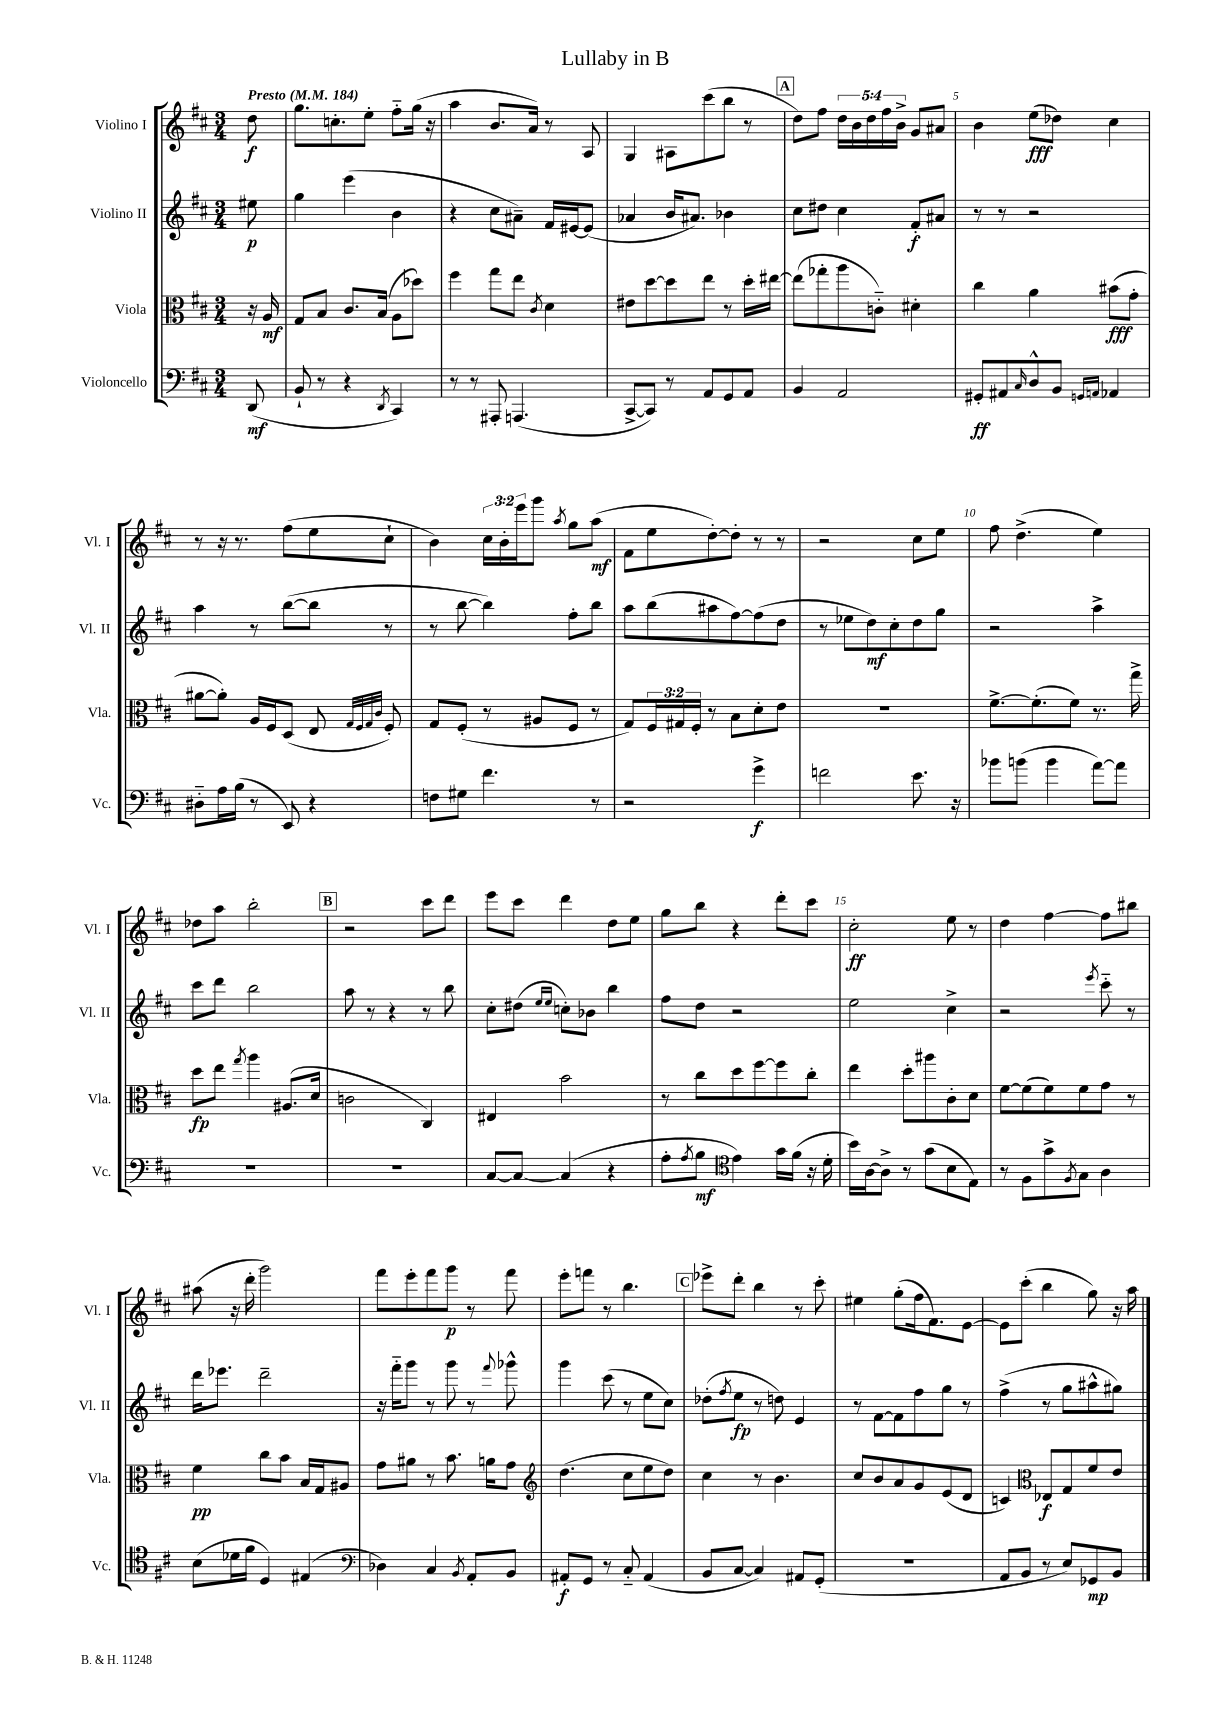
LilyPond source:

\header { title = "Lullaby in B" }
<<
\new StaffGroup <<
\new Staff = "s0" \with { instrumentName = "Violino I" shortInstrumentName = "Vl. I" } {
    \clef treble \key d \major \numericTimeSignature \time 3/4 \override Staff.TupletNumber.text = #tuplet-number::calc-fraction-text \partial 8 \tempo "Presto" 4 = 184
    d''8\f |
    g''8. c''8.-. e''8-. fis''8-_ g''16( r16 |
    a''4 b'8. a'16) r8 a8 |
    g4 ais8 cis'''8( b''8 r8 |
    \mark \markup { \box "A" } d''8) fis''8 \tuplet 5/4 { d''16 b'16 d''16 fis''16 b'16-> } g'8 ais'8 |
    b'4 e''8\fff( des''8) cis''4 |
    r8 r16 r8. fis''8( e''8 cis''8-! |
    b'4) \tuplet 3/2 { cis''16 b'16-. e'''16 } g'''8 \acciaccatura { a''8 } g''8 a''8\mf( |
    fis'8 e''8 d''8~-.) d''8-. r8 r8 |
    r2 cis''8 e''8 |
    fis''8 d''4.->( e''4) |
    des''8 a''8 b''2-. |
    \mark \markup { \box "B" } r2 cis'''8 d'''8 |
    e'''8 cis'''8 d'''4 d''8 e''8 |
    g''8 b''8 r4 d'''8-. cis'''8 |
    cis''2-.\ff e''8 r8 |
    d''4 fis''4~ fis''8 bis''8 |
    ais''8( r16 d'''16-. g'''2) |
    fis'''8 e'''8-. fis'''8 g'''8\p r8 fis'''8 |
    e'''8-. f'''8 r8 b''4. |
    \mark \markup { \box "C" } ees'''8-> d'''8-. b''4 r8 cis'''8-. |
    eis''4 g''8-.( fis''16 fis'8.) e'8~ |
    e'8 cis'''8-.( b''4 g''8) r16 a''16 \bar "|." |
}
\new Staff = "s1" \with { instrumentName = "Violino II" shortInstrumentName = "Vl. II" } {
    \clef treble \key d \major \numericTimeSignature \time 3/4 \partial 8
    eis''8\p |
    g''4 e'''4( b'4 |
    r4 cis''8 ais'8--) fis'16 eis'16~ eis'8( |
    aes'4 b'16 ais'8.) bes'4 |
    \mark \markup { \box "A" } cis''8 dis''8 cis''4 fis'8-.\f ais'8 |
    r8 r8 r2 |
    a''4 r8 b''8~( b''8 r8 |
    r8 b''8~ b''4) fis''8-. b''8 |
    a''8 b''8( ais''8 fis''8~) fis''8( d''8 |
    r8 ees''8 d''8\mf) cis''8-. d''8 g''8 |
    r2 a''4-> |
    cis'''8 d'''8 b''2 |
    \mark \markup { \box "B" } a''8 r8 r4 r8 b''8 |
    cis''8-. dis''8( \grace { e''16 e''16 } c''8-.) bes'8 b''4 |
    fis''8 d''8 r2 |
    e''2 cis''4-> |
    r2 \acciaccatura { e'''8 } cis'''8-_ r8 |
    d'''16 ees'''8. d'''2-- |
    r16 fis'''16-_ g'''8 r8 g'''8 r8 \appoggiatura { fis'''8 } ges'''8-^ |
    g'''4 cis'''8( r8 e''8 cis''8) |
    \mark \markup { \box "C" } des''8-.( \acciaccatura { fis''8 } e''8\fp r8 d''8) e'4 |
    r8 fis'8~ fis'8 fis''8 g''8 r8 |
    fis''4->( r8 g''8 ais''8-^ gis''8) \bar "|." |
}
\new Staff = "s2" \with { instrumentName = "Viola" shortInstrumentName = "Vla." } {
    \clef alto \key d \major \numericTimeSignature \time 3/4 \override Staff.TupletNumber.text = #tuplet-number::calc-fraction-text \partial 8
    r16 a16\mf |
    g8 b8 cis'8. b16( a8 des''8) |
    fis''4 g''8 e''8 \acciaccatura { cis'8 } d'4 |
    eis'8 d''8~ d''8 e''8 r8 d''16-. eis''16~ |
    \mark \markup { \box "A" } eis''8( ges''8-. a''8 c'8-_) dis'4-. |
    cis''4 a'4 bis'8\fff( g'8-. |
    ais'8~ ais'8-.) a16 fis16 d8( e8 \grace { g32 fis32 g32 cis'32 } fis8-.) |
    g8 fis8-.( r8 ais8 fis8 r8 |
    g8) \tuplet 3/2 { fis16 gis16 fis16-. } r8 b8 d'8-. e'8 |
    R2. |
    fis'8.~-> fis'8.-.( fis'8) r8. g''16-> |
    d''8\fp e''8 \acciaccatura { g''8 } a''4 ais8.( d'16 |
    \mark \markup { \box "B" } c'2 cis4) |
    eis4 b'2 |
    r8 cis''8 d''8 fis''8~ fis''8 cis''8-. |
    e''4 d''8-. ais''8 cis'8-. d'8 |
    fis'8~ fis'8( fis'8) fis'8 g'8 r8 |
    fis'4\pp cis''8 b'8 b16 g16 ais8 |
    g'8 ais'8 r8 b'8. a'16 g'8 |
    \clef treble d''4.( cis''8 e''8 d''8) |
    \mark \markup { \box "C" } cis''4 r8 b'4. |
    cis''8 b'8 a'8 g'8 e'8( d'8 |
    c'4) \clef alto ees8\f g8 fis'8 e'8 \bar "|." |
}
\new Staff = "s3" \with { instrumentName = "Violoncello" shortInstrumentName = "Vc." } {
    \clef bass \key d \major \numericTimeSignature \time 3/4 \partial 8
    d,8\mf( |
    b,8-! r8 r4 \acciaccatura { d,8 } cis,4) |
    r8 r8 ais,,8-. a,,4.( |
    cis,8~-> cis,8) r8 a,8 g,8 a,8 |
    \mark \markup { \box "A" } b,4 a,2 |
    gis,8-.\ff ais,8 \grace { cis16 } d8-^ b,8 \grace { g,16 a,16 } aes,4 |
    dis8-_ a16 b16( r8 e,8) r4 |
    f8 gis8 fis'4. r8 |
    r2 g'4->\f |
    f'2 e'8. r16 |
    bes'8 b'8( b'4 a'8~) a'8 |
    R2. |
    \mark \markup { \box "B" } R2. |
    cis8~ cis8~ cis4( r4 |
    a8-. \acciaccatura { a8 } b8\mf \clef tenor e'4) g'16 fis'16( r16 d'16-. |
    b'16) a16~ a8-> r8 g'8( b8 e8) |
    r8 fis8 g'8-> \acciaccatura { fis8 } g8 a4 |
    b8( des'16 fis'16 d4) eis4( |
    \clef bass des4) cis4 \acciaccatura { b,8 } a,8-. b,8 |
    ais,8-.\f g,8 r8 cis8-_ ais,4( |
    \mark \markup { \box "C" } b,8 cis8~ cis4) ais,8 g,8-.( |
    R2. |
    a,8 b,8 r8 e8) ges,8\mp b,8 \bar "|." |
}
>>
>>
\layout { \context { \Score \override BarNumber.break-visibility = ##(#f #t #t) barNumberVisibility = #(every-nth-bar-number-visible 5) } }
